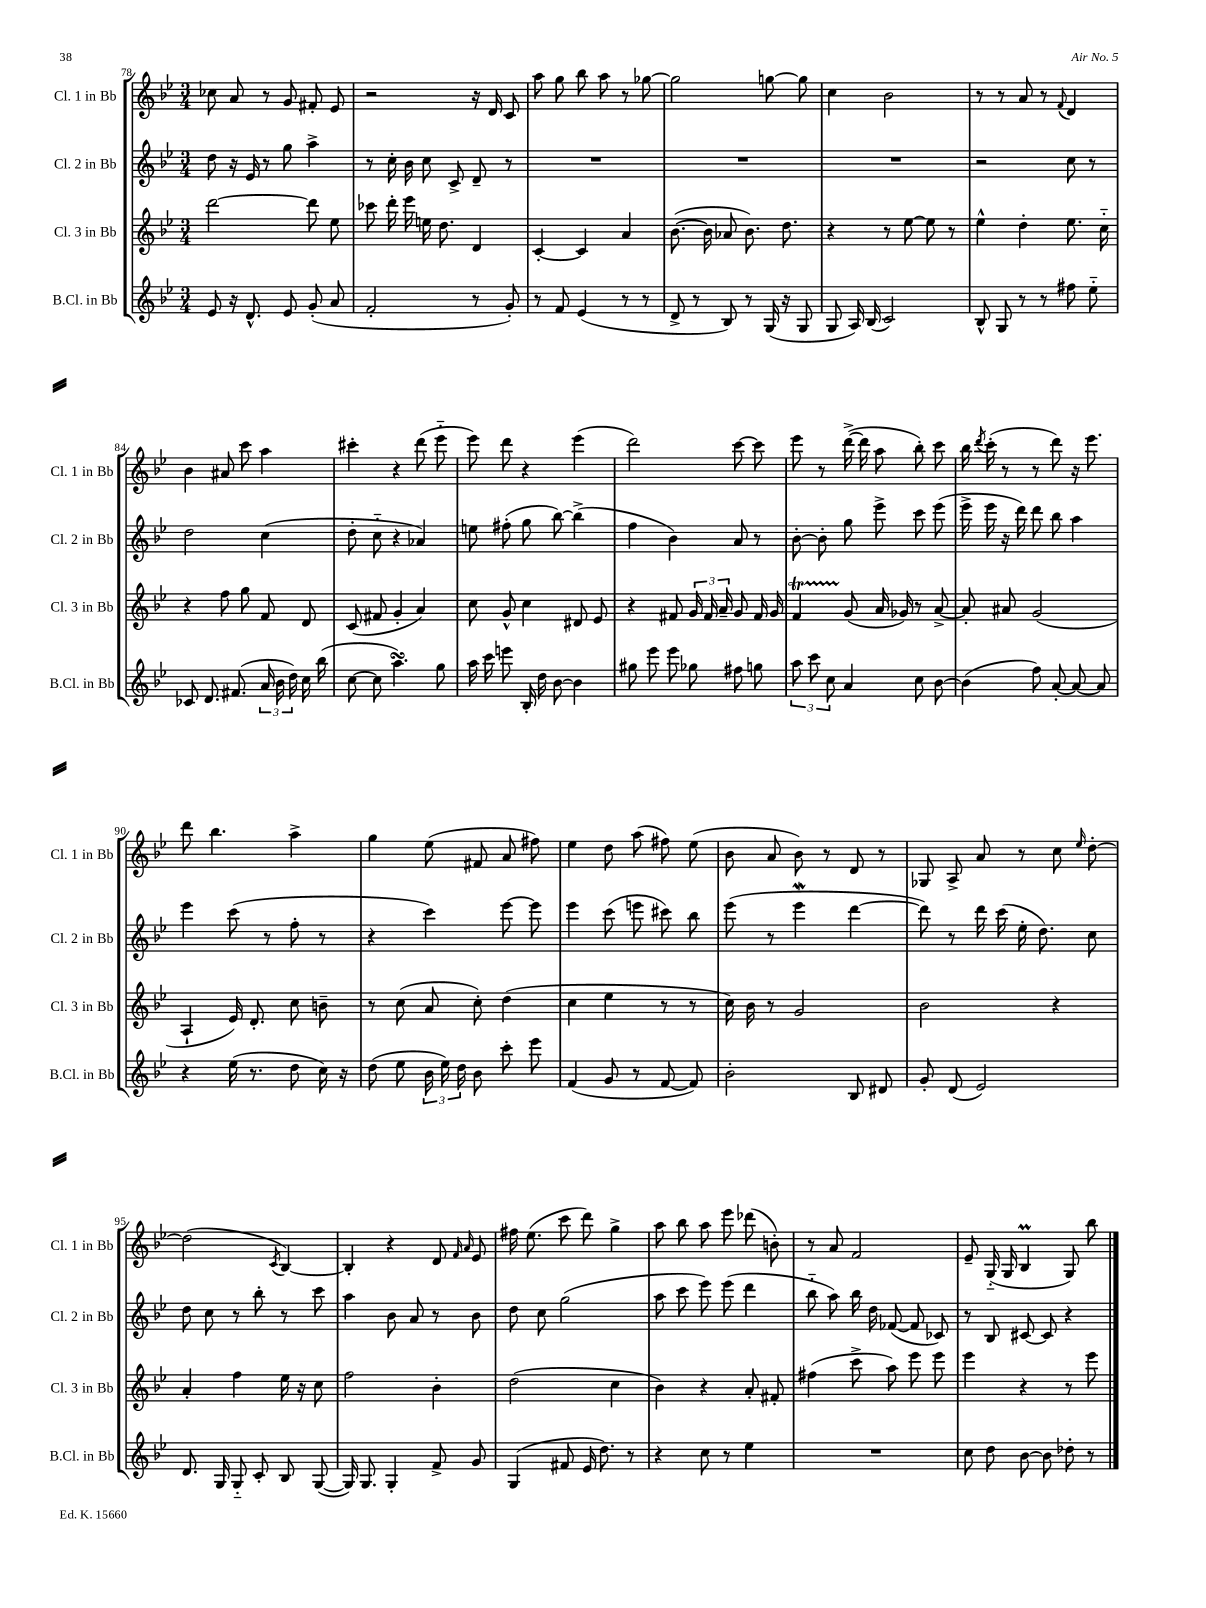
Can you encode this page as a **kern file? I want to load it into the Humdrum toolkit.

**kern	**kern	**kern	**kern
*staff4	*staff3	*staff2	*staff1
*clefG2	*clefG2	*clefG2	*clefG2
*k[b-e-]	*k[b-e-]	*k[b-e-]	*k[b-e-]
*M3/4	*M3/4	*M3/4	*M3/4
8e-	[2ddd	8dd	8cc-
16r	.	16r	8a
8.d^^	.	16e-	.
.	.	8r	8r
8e-	.	8gg	8g
(8g'	8ddd]	4aa^	8f#'
8a	8ee-	.	8e-
=	=	=	=
2f'	8ccc-	8r	2r
.	16ddd'	16cc'	.
.	16eee-	16b-	.
.	16ee	8cc	.
.	8.dd	.	.
.	.	8c^	.
8r	4d	8d~	16r
.	.	.	16d
8g')	.	8r	8c
=	=	=	=
8r	[4c'	2.r	8aa
8f	.	.	8gg
(4e-	4c]	.	8bb-
.	.	.	8aa
8r	4a	.	8r
8r	.	.	[8gg-
=	=	=	=
8d^	([8.b-	2.r	2gg-]
8r	.	.	.
.	16b-]	.	.
8B-)	8a-	.	.
8r	8.b-)	.	.
(16G	.	.	[8gg
16r	8.dd	.	.
8G	.	.	8gg]
=	=	=	=
8G	4r	2.r	4cc
16A)	.	.	.
(16B-	.	.	.
2c)	8r	.	2b-
.	[8ee-	.	.
.	8ee-]	.	.
.	8r	.	.
=	=	=	=
8B-^^	4ee-^^	2r	8r
8G	.	.	8r
8r	4dd'	.	8a
8r	.	.	8r
.	.	.	8qqf
8ff#	8.ee-	8cc	4d
8ee-'~	.	8r	.
.	16cc'~	.	.
=	=	=	=
8c-	4r	2dd	4b-
8.d	.	.	.
.	8ff	.	8a#
(8.f#	.	.	.
.	8gg	.	8ccc
24a	8f	(4cc	4aa
24b-	.	.	.
24dd)	.	.	.
16cc	8d	.	.
(16bb-	.	.	.
=	=	=	=
[8cc	(8c	8dd'	4ccc#'
8cc]	8f#	8cc'~	.
4.aa)	4g'	4r	4r
.	4a)	4a-)	(8ddd
8gg	.	.	8eee-'~
=	=	=	=
16aa	8cc	8ee	8eee-)
16ccc	.	.	.
8eee	8g^^	(8ff#'	8ddd
16B-'	4cc	8gg	4r
16dd	.	.	.
[8b-	.	[8bb-)	.
4b-]	8d#	(4bb-^]	(4eee-
.	8e-	.	.
=	=	=	=
8gg#	4r	4ff	2ddd)
8eee-	.	.	.
8eee-	8f#	4b-)	.
8gg-	24g	.	.
.	24f#	.	.
.	24a~	.	.
8ff#	8g	8a	[8ccc
8gg	16f#	8r	8ccc]
.	16g	.	.
=	=	=	=
12aa	4f	[8b-'	8eee-
12ccc	.	.	.
.	.	8b-']	8r
12cc	.	.	.
4a	(8g	8gg	([16ddd^
.	.	.	16ddd]
.	16a	8eee-^	8aa
.	16g-)	.	.
8cc	8r	8ccc	8bb-')
[8b-	[8a^	(8eee-	8ccc
=	=	=	=
(4b-]	8a']	16eee-^	16bb-
.	.	.	8qddd
.	.	16eee-	(16ccc'
.	8a#	16r	8r
.	.	16ddd)	.
8ff)	(2g	8ddd	8r
[8a'	.	8bb-	8ddd)
8a_	.	4aa	16r
.	.	.	8.eee-
8a]	.	.	.
=	=	=	=
4r	4A`	4eee-	8ddd
.	.	.	4.bb-
(16ee-	16e-)	(8ccc	.
8.r	8.d'	.	.
.	.	8r	.
8dd	8cc	8ff'	4aa^
16cc)	8b~	8r	.
16r	.	.	.
=	=	=	=
(8dd	8r	4r	4gg
8ee-	(8cc	.	.
24b-	8a	4ccc)	(8ee-
24ee-)	.	.	.
24dd	.	.	.
8b-	8cc')	.	8f#
8ccc'	(4dd	[8eee-	8a
8eee-	.	8eee-]	8ff#)
=	=	=	=
(4f	4cc	4eee-	4ee-
8g	4ee-	(8ccc	8dd
8r	.	8eee	(8aa
[8f	8r	8ccc#)	8ff#)
8f])	8r	8bb-	(8ee-
=	=	=	=
2b-'	16cc)	(8eee-	8b-
.	16b-	.	.
.	8r	8r	8a
.	2g	4eee-	8b-)
.	.	.	8r
8B-	.	[4ddd	8d
8d#	.	.	8r
=	=	=	=
8g'	2b-	8ddd])	8G-
(8d	.	8r	8A^
2e-)	.	16ddd	8a
.	.	(16ccc	.
.	.	16ee-'	8r
.	.	8.dd)	.
.	4r	.	8cc
.	.	.	16qqee-
.	.	8cc	[8dd'
=	=	=	=
8.d	4a'	8dd	(2dd]
.	.	8cc	.
16G	.	.	.
8G'~	4ff	8r	.
8c'	.	8bb-'	.
.	.	.	8qc
8B-	16ee-	8r	[4B-)
.	16r	.	.
([8G	8cc	8ccc	.
=	=	=	=
16G])	2ff	4aa	4B-']
8.G	.	.	.
4G'	.	8b-	4r
.	.	8a	.
8f^	4b-'	8r	8d
.	.	.	16qqf
.	.	.	16qqa
8g	.	8b-	8e-
=	=	=	=
(4G	(2dd	8dd	16ff#
.	.	.	(8.ee-
.	.	8cc	.
8f#	.	(2gg	8ccc
16e-	.	.	8ddd)
8.dd)	.	.	.
.	4cc	.	4gg^
8r	.	.	.
=	=	=	=
4r	4b-)	8aa	8aa
.	.	8ccc	8bb-
8cc	4r	8eee-)	8aa
8r	.	(8eee-	8eee-
4ee-	8a'	4ddd	(8ddd-
.	8f#'	.	8b')
=	=	=	=
2.r	(4ff#	8bb-'~	8r
.	.	8aa)	8a
.	8ccc^	16bb-	2f
.	.	16dd	.
.	8aa)	([8f-	.
.	8eee-	8f-]	.
.	8eee-	8c-)	.
=	=	=	=
8cc	4eee-	8r	8e-~
8dd	.	8B-	(16G'~
.	.	.	16G
[8b-	4r	[8c#	4B-
8b-]	.	8c#]	.
8dd-'	8r	4r	8G)
8r	8eee-	.	8bb-
==	==	==	==
*-	*-	*-	*-
